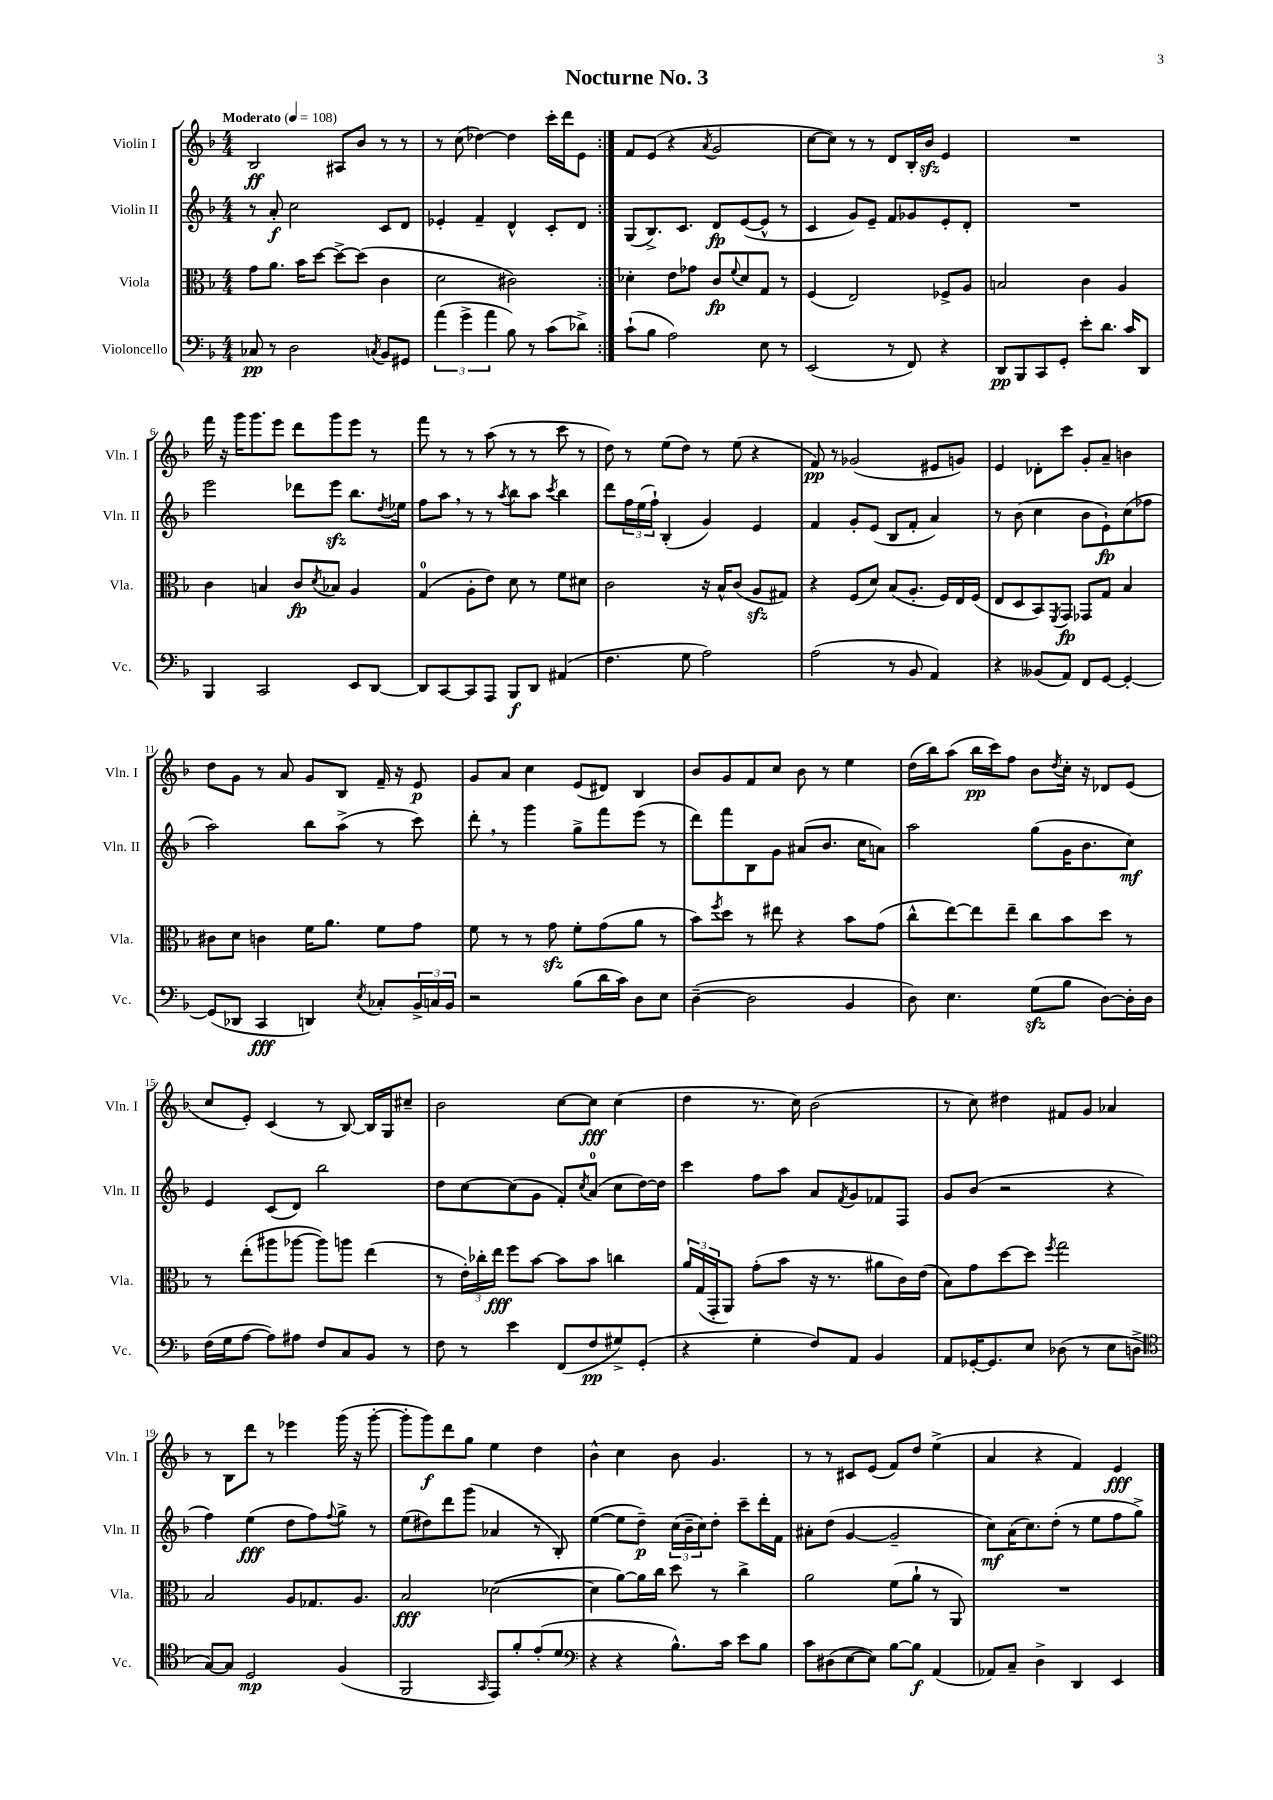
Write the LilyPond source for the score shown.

\header { title = "Nocturne No. 3" }
<<
\new StaffGroup <<
\new Staff = "s0" \with { instrumentName = "Violin I" shortInstrumentName = "Vln. I" } {
    \clef treble \key f \major \numericTimeSignature \time 4/4 \tempo "Moderato" 4 = 108
    \repeat volta 2 { bes2\ff ais8 bes'8 r8 r8 |
    r8 c''8( des''4~) des''4 c'''16-. d'''16 e'8 | }
    f'8 e'8( r4 \acciaccatura { a'8 } g'2 |
    c''8~ c''8) r8 r8 d'8 bes16-. bes'16\sfz e'4 |
    R1 |
    f'''16 r16 g'''16 g'''8. e'''8 d'''8 g'''8 e'''8 r8 |
    f'''8 r8 r8 a''8( r8 r8 c'''8 r8 |
    d''8) r8 e''8( d''8) r8 e''8( r4 |
    f'8\pp) r8 ges'2( eis'8 g'8) |
    e'4 des'8-. c'''8 g'8-. a'8-- b'4 |
    d''8 g'8 r8 a'8 g'8 bes8 f'16-- r16 e'8\p |
    g'8 a'8 c''4 e'8( dis'8) bes4 |
    bes'8 g'8 f'8 c''8 bes'8 r8 e''4 |
    d''16( bes''16) a''8( bes''16\pp c'''16) f''8 bes'8 \acciaccatura { d''8 } c''16-. r16 des'8 e'8( |
    c''8 e'8-.) c'4( r8 bes8~) bes16 g16 cis''8-- |
    bes'2 c''8~ c''8\fff c''4( |
    d''4 r8. c''16) bes'2( |
    r8 c''8) dis''4 fis'8 g'8 aes'4 |
    r8 bes8 d'''8 r8 ees'''4 g'''16( r16 g'''8~-. |
    g'''8-. g'''8\f) d'''8 g''8 e''4 d''4 |
    bes'4-^ c''4 bes'8 g'4. |
    r8 r8 cis'8 e'8( f'8) d''8 e''4->( |
    a'4 r4 f'4) e'4\fff \bar "|." |
}
\new Staff = "s1" \with { instrumentName = "Violin II" shortInstrumentName = "Vln. II" } {
    \clef treble \key f \major \numericTimeSignature \time 4/4
    \repeat volta 2 { r8 a'8-.\f c''2 c'8 d'8 |
    ees'4-. f'4-- d'4-^ c'8-. d'8 | }
    g8( bes8.->) c'8. d'8\fp e'8~( e'8-^ r8 |
    c'4 g'8) e'8-- f'8 ges'8 e'8-. d'8-. |
    R1 |
    e'''2 des'''8 e'''8\sfz bes''8. \acciaccatura { d''8 } ees''16 |
    f''8 a''8 \breathe r8 r8 \acciaccatura { a''8 } bes''8 a''8 \acciaccatura { c'''8 } bes''4 |
    d'''8 \tuplet 3/2 { f''16 e''16( f''16-!) } bes4-.( g'4) e'4 |
    f'4 g'8-. e'8( bes8 f'8-. a'4) |
    r8 bes'8( c''4 bes'8 e'8-!\fp) c''8( fes''8 |
    a''2) bes''8 a''8->( r8 c'''8) |
    d'''8-. \breathe r8 g'''4 g''8-> f'''8 e'''8( r8 |
    d'''8) f'''8 bes8 g'8 ais'8( bes'8. c''16 a'8) |
    a''2 g''8( g'16 bes'8. c''8\mf) |
    e'4 c'8( d'8) bes''2 |
    d''8 c''8~ c''8( g'8 f'8-.) \acciaccatura { c''8 } a'8-0( c''8 d''16~) d''16 |
    c'''4 f''8 a''8 a'8 \acciaccatura { f'8 } g'8 fes'8 f8 |
    g'8 bes'8( r2 r4 |
    f''4) e''4\fff( d''8 f''8) \appoggiatura { f''8 } g''8-> r8 |
    e''8( dis''8) d'''8 g'''8( aes'4 r8 bes8-.) |
    e''4~( e''8 d''8--\p) \tuplet 3/2 { c''16( bes'16-- c''16) } d''8-. c'''8-- d'''16-. f'16 |
    ais'8-. d''8( g'4~ g'2-- |
    c''8\mf) a'16( c''8.) d''8-.( r8 e''8 f''8 g''8->) \bar "|." |
}
\new Staff = "s2" \with { instrumentName = "Viola" shortInstrumentName = "Vla." } {
    \clef alto \key f \major \numericTimeSignature \time 4/4
    \repeat volta 2 { g'8 a'8. bes'16 d''8~ d''8~-> d''8( c'4 |
    d'2 cis'2) | }
    des'4-. e'8 ges'8 c'8\fp \appoggiatura { f'8 } des'8 g8 r8 |
    f4( e2) fes8-> a8 |
    b2 c'4 a4 |
    c'4 b4 c'8\fp \acciaccatura { d'8 } bes8 a4 |
    g4-0( a8-. e'8) d'8 r8 f'8 dis'8 |
    c'2 r16 bes16-^ c'8( a8\sfz gis8) |
    r4 f8( d'8) bes8( a8.-. f16) e16 f16( |
    e8 d8 bes,8) \acciaccatura { f,8 } g,8\fp ges,8 g8 bes4 |
    cis'8 d'8 c'4 f'16 a'8. f'8 g'8 |
    f'8 r8 r8 g'8\sfz f'8-. g'8( a'8 r8 |
    bes'8) \acciaccatura { f''8 } d''8 r8 eis''8 r4 bes'8 g'8( |
    c''8-^ e''8~) e''8 e''8-- c''8 bes'8 d''8 r8 |
    r8 e''8-.( ais''8 aes''8~ aes''8) a''8 e''4( |
    r8 \tuplet 3/2 { e'16-.) ces''16-. e''16\fff } f''8 bes'8~ bes'8 bes'8 c''4 |
    \tuplet 3/2 { a'16 g16( g,16-. } a,8) g'8-.( bes'8 r16 r8. ais'8 c'16) e'16( |
    bes8) g'8 d''8~ d''8 \acciaccatura { f''8 } g''2 |
    bes2 a8 ges8. a8. |
    bes2\fff des'2~( |
    des'4 a'8~) a'16 c''16 d''8 r8 c''4-> |
    a'2 f'8( a'8-! r8 a,8) |
    R1 \bar "|." |
}
\new Staff = "s3" \with { instrumentName = "Violoncello" shortInstrumentName = "Vc." } {
    \clef bass \key f \major \numericTimeSignature \time 4/4
    \repeat volta 2 { ces8\pp r8 d2 \acciaccatura { c8 } bes,8 gis,8 |
    \tuplet 3/2 { a'4( g'4-> a'4 } bes8) r8 c'8( des'8->) | }
    c'8-!( bes8 a2) e8 r8 |
    e,2( r8 f,8) r4 |
    d,8\pp bes,,8 c,8 g,8-. e'8-. d'8. c'16 d,8 |
    bes,,4 c,2 e,8 d,8~ |
    d,8 c,8~ c,8 a,,8 bes,,8\f d,8 ais,4( |
    f4. g8 a2) |
    a2( r8 bes,8 a,4) |
    r4 beses,8( a,8) f,8 g,8~ g,4~-. |
    g,8( des,8 c,4\fff d,4) \acciaccatura { e8 } ces8-. \tuplet 3/2 { bes,16-> c16 bes,16 } |
    r2 bes8( d'16 c'16) d8 e8 |
    d4~--( d2 bes,4 |
    d8) e4. g8\sfz( bes8 d8~) d16-. d16 |
    f16( g16 a8~ a8) ais8 f8 c8 bes,8 r8 |
    f8 r8 e'4 f,8( f8\pp gis8->) g,8-.( |
    r4 g4-. f8) a,8 bes,4 |
    a,8 ges,16~-. ges,8. e8 des8( r8 e8 d8-> |
    \clef tenor g8~) g8 d2\mp f4( |
    f,2 \grace { g,16 } e,8) f'8-. e'8-.( d'8 |
    \clef bass r4 r4 bes8.-^) c'16 e'8 bes8 |
    c'8 dis8( e8~ e8) bes8~ bes8\f a,4( |
    aes,8) c8-- d4-> d,4 e,4 \bar "|." |
}
>>
>>
